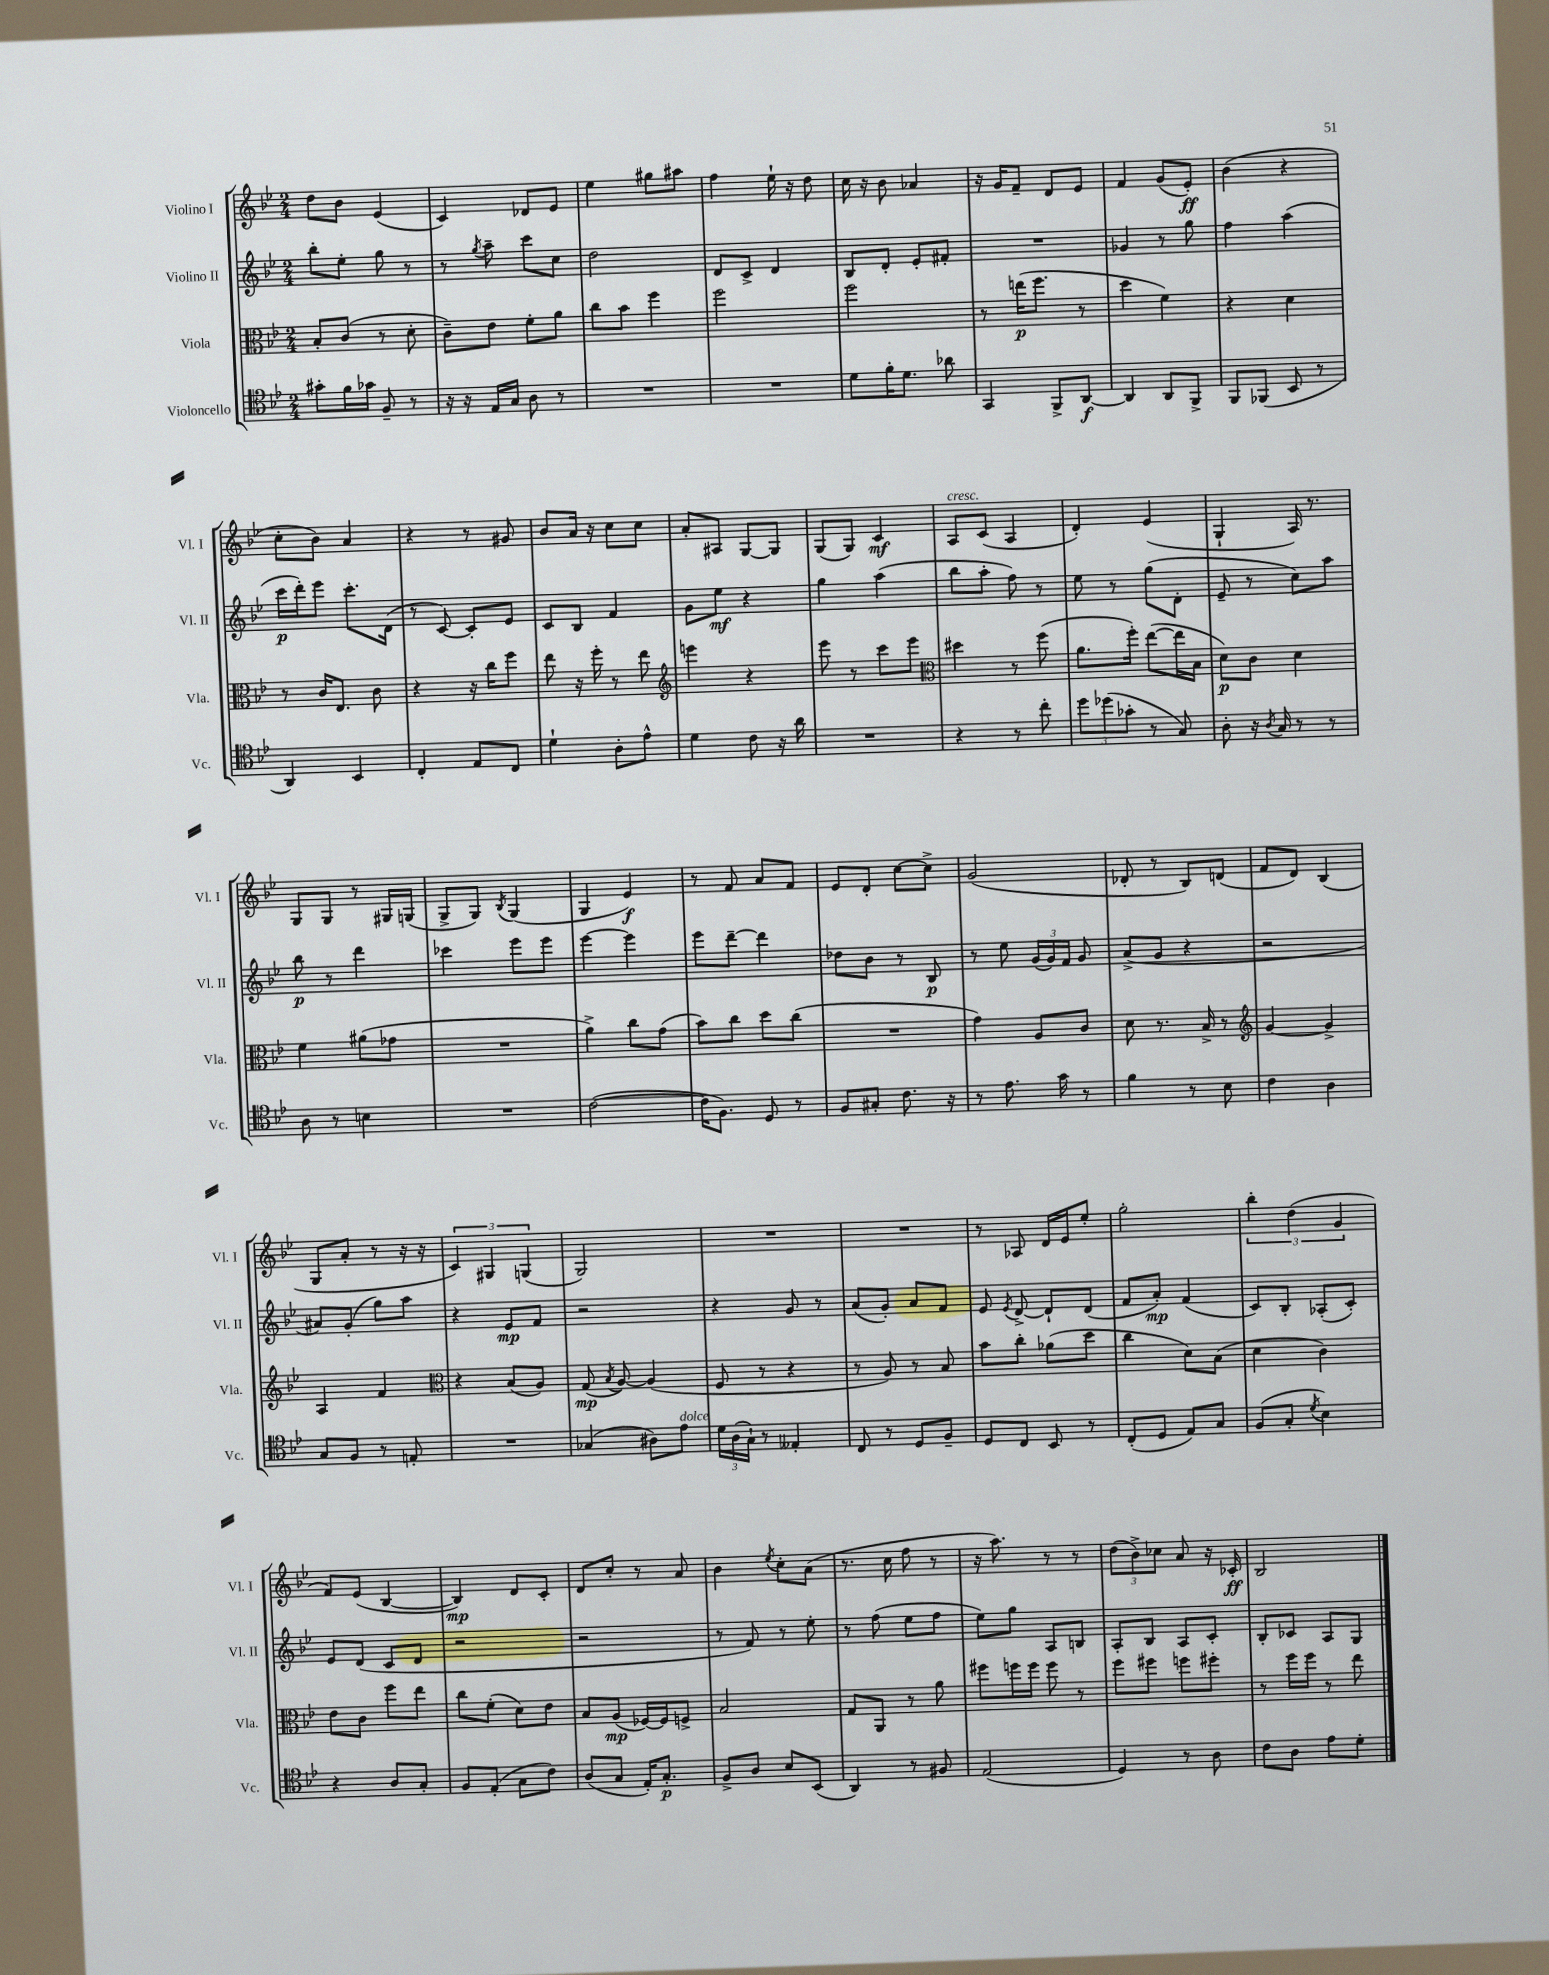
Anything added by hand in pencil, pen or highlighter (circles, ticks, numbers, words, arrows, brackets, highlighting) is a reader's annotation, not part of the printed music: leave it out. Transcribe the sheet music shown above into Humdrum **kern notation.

**kern	**dynam	**kern	**dynam	**kern	**dynam	**kern	**dynam
*part4	*part4	*part3	*part3	*part2	*part2	*part1	*part1
*staff4	*staff4	*staff3	*staff3	*staff2	*staff2	*staff1	*staff1
*I"Violoncello	*	*I"Viola	*	*I"Violino II	*	*I"Violino I	*
*I'Vc.	*	*I'Vla.	*	*I'Vl. II	*	*I'Vl. I	*
*clefC4	*	*clefC3	*	*clefG2	*	*clefG2	*
*k[b-e-]	*	*k[b-e-]	*	*k[b-e-]	*	*k[b-e-]	*
*M2/4	*	*M2/4	*	*M2/4	*	*M2/4	*
=95	=95	=95	=95	=95	=95	=95	=95
8g#X'\L	.	8B-'/L	.	8bb-'\L	.	8dd\L	.
16f\L	.	(8c/J	.	8ee-'\J	.	8b-\J	.
16g-X\JJ	.	.	.	.	.	.	.
8F~/	.	8r	.	8gg\	.	(4e-/	.
8r	.	8d'\	.	8r	.	.	.
=96	=96	=96	=96	=96	=96	=96	=96
16r	.	8c~\L)	.	8r	.	4c/)	.
16r	.	.	.	.	.	.	.
.	.	.	.	8qgg/	.	.	.
16E-/LL	.	8e-\J	.	8aa~\	.	.	.
16G/JJ	.	.	.	.	.	.	.
8A\	.	8f'\L	.	8ccc\L	.	8d-X/L	.
8r	.	8a\J	.	8cc\J	.	8e-/J	.
=97	=97	=97	=97	=97	=97	=97	=97
2r	.	8cc\L	.	2dd\	.	4ee-\	.
.	.	8b-\J	.	.	.	.	.
.	.	4ff\	.	.	.	8gg#X\L	.
.	.	.	.	.	.	8aa#X\J	.
=98	=98	=98	=98	=98	=98	=98	=98
2r	.	2ff\	.	8d/L	.	4ff\	.
.	.	.	.	8c^/J	.	.	.
.	.	.	.	4d/	.	16ee-`\	.
.	.	.	.	.	.	16r	.
.	.	.	.	.	.	8dd\	.
=99	=99	=99	=99	=99	=99	=99	=99
8d\L	.	2ff\	.	8B-/L	.	16cc\	.
.	.	.	.	.	.	16r	.
16f'\K	.	.	.	8d'/J	.	8b-\	.
8.d\J	.	.	.	.	.	.	.
.	.	.	.	8e-'/L	.	4a-X/	.
8a-X\	.	.	.	8f#X'/J	.	.	.
=100	=100	=100	=100	=100	=100	=100	=100
4GG/	.	8r	.	2r	.	16r	.
.	.	.	.	.	.	16g/KL	.
.	.	(16een\KL	p	.	.	8f~/J	.
.	.	8.ff\J	.	.	.	.	.
8FF^/L	.	.	.	.	.	8d/L	.
[8AA/J	f	8r	.	.	.	8e-/J	.
=101	=101	=101	=101	=101	=101	=101	=101
4AA/]	.	4dd\	.	4g-X/	.	4f/	.
8AA/L	.	4f\)	.	8r	.	(8g/L	.
8FF^/J	.	.	.	8gg\	.	8e-'/J)	ff
=102	=102	=102	=102	=102	=102	=102	=102
8FF/L	.	4r	.	4ff\	.	(4b-\	.
(8FF-X/J	.	.	.	.	.	.	.
8BB-/	.	4d\	.	(4aa\	.	4r	.
8r	.	.	.	.	.	.	.
!!LO:LB:g=z
=103	=103	=103	=103	=103	=103	=103	=103
4AA/)	.	8r	.	16ccc\LL	p	8cc'\L	.
.	.	.	.	16ddd'\J)	.	.	.
.	.	16c/KL	.	8eee-\J	.	8b-\J)	.
.	.	8.E-/J	.	.	.	.	.
4BB-/	.	.	.	8.ccc'\L	.	4a/	.
.	.	8c\	.	.	.	.	.
.	.	.	.	(16d\Jk	.	.	.
=104	=104	=104	=104	=104	=104	=104	=104
4C'/	.	4r	.	8r	.	4r	.
.	.	.	.	[8c/)	.	.	.
8E-/L	.	16r	.	8c'/L]	.	8r	.
.	.	16cc\KL	.	.	.	.	.
8C/J	.	8ff\J	.	8e-/J	.	8g#X/	.
=105	=105	=105	=105	=105	=105	=105	=105
4d`\	.	8ee-\	.	8c/L	.	8b-/L	.
.	.	16r	.	8B-/J	.	16a/Jk	.
.	.	16ff'\	.	.	.	16r	.
8A'\L	.	8r	.	4f/	.	8cc\L	.
8e-^^\J	.	8ee-\	.	.	.	8cc\J	.
=106	=106	=106	=106	=106	=106	=106	=106
*	*	*clefG2	*	*	*	*	*
4d\	.	4eeen\	.	8g\L	.	8a'/L	.
.	.	.	.	8ee-\J	mf	8A#X/J	.
8c\	.	4r	.	4r	.	[8G/L	.
16r	.	.	.	.	.	8G/J]	.
16a\	.	.	.	.	.	.	.
=107	=107	=107	=107	=107	=107	=107	=107
2r	.	8eee-\	.	4gg\	.	(8G/L	.
.	.	8r	.	.	.	8G/J)	.
.	.	8ccc\L	.	(4aa\	.	4c/	mf
.	.	8eee-\J	.	.	.	.	.
=108	=108	=108	=108	=108	=108	=108	=108
*	*	*clefC3	*	*	*	*	*
!	!	!	!	!	!	!LO:TX:a:i:t=cresc.	!
4r	.	4dd#X\	.	8bb-\L	.	8A/L	.
.	.	.	.	8aa'\J	.	(8c/J	.
8r	.	8r	.	8ff\)	.	4A/	.
8cc'\	.	(8ff\	.	8r	.	.	.
=109	=109	=109	=109	=109	=109	=109	=109
12dd\L	.	8.a\L	.	8ee-\	.	4d'/)	.
(12dd-X\	.	.	.	.	.	.	.
.	.	.	.	8r	.	.	.
12g-X'\J	.	.	.	.	.	.	.
.	.	16ff'\Jk)	.	.	.	.	.
8r	.	([8ee-\L	.	(8gg\L	.	(4e-/	.
8G/)	.	16ee-\L]	.	8d'\J	.	.	.
.	.	16B-\JJ	.	.	.	.	.
=110	=110	=110	=110	=110	=110	=110	=110
8A'\	.	8d\L)	p	8e-~/	.	4G`/	.
16r	.	8c\J	.	8r	.	.	.
8qA/	.	.	.	.	.	.	.
16G/	.	.	.	.	.	.	.
8r	.	4d\	.	8cc\L)	.	16A/)	.
.	.	.	.	.	.	8.r	.
8r	.	.	.	8aa\J	.	.	.
!!LO:LB:g=z
=111	=111	=111	=111	=111	=111	=111	=111
8A\	.	4f\	.	8bb-\	p	8G/L	.
8r	.	.	.	8r	.	8G/J	.
4Bn\	.	(8a#X\L	.	4ddd\	.	8r	.
.	.	8g-X\J	.	.	.	16G#X/LL	.
.	.	.	.	.	.	(16Gn/JJ	.
=112	=112	=112	=112	=112	=112	=112	=112
2r	.	2r	.	4ccc-X\	.	8G^/L	.
.	.	.	.	.	.	8G/J)	.
.	.	.	.	.	.	8qB-/	.
.	.	.	.	8eee-\L	.	(4G/	.
.	.	.	.	8eee-\J	.	.	.
=113	=113	=113	=113	=113	=113	=113	=113
([2c\	.	4a^\)	.	[4eee-\	.	4G/	.
.	.	8cc\L	.	4eee-\]	.	4e-/)	f
.	.	(8g\J	.	.	.	.	.
=114	=114	=114	=114	=114	=114	=114	=114
16c\KL]	.	8b-\L)	.	8eee-\L	.	8r	.
8.F\J)	.	.	.	.	.	.	.
.	.	8cc\J	.	[8ddd~\J	.	8f/	.
8D/	.	8dd\L	.	4ddd\]	.	8a/L	.
8r	.	(8cc\J	.	.	.	8f/J	.
=115	=115	=115	=115	=115	=115	=115	=115
8F/L	.	2r	.	8dd-X\L	.	8e-/L	.
8G#X'/J	.	.	.	8b-\J	.	8d'/J	.
8.c\	.	.	.	8r	.	[8cc\L	.
.	.	.	.	8B-/	p	8cc^\J]	.
16r	.	.	.	.	.	.	.
=116	=116	=116	=116	=116	=116	=116	=116
8r	.	4g\)	.	8r	.	(2g/	.
8.e-\	.	.	.	8ee-\	.	.	.
.	.	8A/L	.	(24g/LL	.	.	.
.	.	.	.	24g/)	.	.	.
16g\	.	.	.	.	.	.	.
.	.	.	.	24f/JJ	.	.	.
8r	.	8c/J	.	8g/	.	.	.
=117	=117	=117	=117	=117	=117	=117	=117
4f\	.	8d\	.	(8a^/L	.	8d-X'/	.
.	.	8.r	.	8g/J	.	8r	.
8r	.	.	.	4r	.	8B-/L)	.
.	.	16B-^/	.	.	.	.	.
8B-\	.	8r	.	.	.	(8dn/J	.
=118	=118	=118	=118	=118	=118	=118	=118
*	*	*clefG2	*	*	*	*	*
4c\	.	[4g/	.	2r	.	8f/L	.
.	.	.	.	.	.	8d/J)	.
4A\	.	4g^/]	.	.	.	(4B-/	.
!!LO:LB:g=z
=119	=119	=119	=119	=119	=119	=119	=119
8G/L	.	4A/	.	8a#X/L)	.	8G/L	.
8F/J	.	.	.	(8g'/J	.	8a'/J	.
8r	.	4f/	.	8gg\L)	.	8r	.
8En'/	.	.	.	8aa\J	.	16r	.
.	.	.	.	.	.	16r	.
=120	=120	=120	=120	=120	=120	=120	=120
*	*	*clefC3	*	*	*	*	*
2r	.	4r	.	4r	.	6c/)	.
.	.	.	.	.	.	6G#X/	.
.	.	(8B-/L	.	8e-/L	mp	.	.
.	.	.	.	.	.	(6Gn/	.
.	.	8A/J)	.	8f/J	.	.	.
=121	=121	=121	=121	=121	=121	=121	=121
(4G-X/	.	(8G/	mp	2r	.	2G/)	.
.	.	8qB-/	.	.	.	.	.
.	.	[8A/)	.	.	.	.	.
8A#X\L)	.	(4A/]	.	.	.	.	.
!LO:TX:a:i:t=dolce	!	!	!	!	!	!	!
8e-\J	.	.	.	.	.	.	.
=122	=122	=122	=122	=122	=122	=122	=122
24d\LL	.	8F/	.	4r	.	2r	.
(24A\	.	.	.	.	.	.	.
24G`\JJ)	.	.	.	.	.	.	.
8r	.	8r	.	.	.	.	.
4E--X'/	.	4r	.	8g/	.	.	.
.	.	.	.	8r	.	.	.
=123	=123	=123	=123	=123	=123	=123	=123
8C/	.	8r	.	(8a/L	.	2r	.
8r	.	8A/)	.	8g'/J)	.	.	.
8D/L	.	8r	.	8a/L	.	.	.
8F~/J	.	8B-/	.	8f/J	.	.	.
=124	=124	=124	=124	=124	=124	=124	=124
8D/L	.	8b-\L	.	8e-/	.	8r	.
.	.	.	.	8qe-/	.	.	.
8C/J	.	8cc'\J	.	[8d^/	.	8A-X/	.
8BB-/	.	(8a-X\L	.	8d`/L]	.	16d/LL	.
.	.	.	.	.	.	16e-/J	.
8r	.	8dd\J	.	(8d/J	.	8ee-'/J	.
=125	=125	=125	=125	=125	=125	=125	=125
(8C'/L	.	4cc\	.	8f/L	.	2gg'\	.
8D/J	.	.	.	8a'/J)	mp	.	.
8E-/L)	.	8d\L)	.	(4f/	.	.	.
8G/J	.	(8B-\J	.	.	.	.	.
=126	=126	=126	=126	=126	=126	=126	=126
(8F/L	.	4d\	.	8c/L)	.	6bb-'\	.
8G'/J	.	.	.	8B-'/J	.	.	.
.	.	.	.	.	.	(6dd\	.
8qd/	.	.	.	.	.	.	.
4B-\)	.	4c\)	.	(8A-X'/L	.	.	.
.	.	.	.	.	.	6g/	.
.	.	.	.	8c'/J)	.	.	.
!!LO:LB:g=z
=127	=127	=127	=127	=127	=127	=127	=127
4r	.	8e-\L	.	8e-/L	.	8f/L)	.
.	.	8c\J	.	(8d/J	.	(8e-/J	.
8A/L	.	8ff\L	.	8c/L	.	[4B-/	.
8G'/J	.	8ee-\J	.	8d/J	.	.	.
=128	=128	=128	=128	=128	=128	=128	=128
8F/L	.	8cc\L	.	2r	.	4B-/])	mp
(8E-'/J	.	(8f'\J	.	.	.	.	.
8G\L	.	8d\L)	.	.	.	8d/L	.
8c\J)	.	8e-\J	.	.	.	8c'/J	.
=129	=129	=129	=129	=129	=129	=129	=129
(8A/L	.	8B-/L	.	2r	.	8d/L	.
8G/J	.	(8A/J	mp	.	.	8cc'/J	.
16E-'/KL)	.	[16F-X/LL)	.	.	.	8r	.
8.G'/J	p	16F-/J]	.	.	.	.	.
.	.	8Fn^/J	.	.	.	8a/	.
=130	=130	=130	=130	=130	=130	=130	=130
8F^/L	.	2B-/	.	8r	.	4b-\	.
8A/J	.	.	.	8f/)	.	.	.
.	.	.	.	.	.	8qee-/	.
8B-/L	.	.	.	8r	.	8cc'\L	.
(8BB-/J	.	.	.	8ee-'\	.	(8a\J	.
=131	=131	=131	=131	=131	=131	=131	=131
4AA/)	.	8G/L	.	8r	.	8.r	.
.	.	8AA/J	.	(8ff\	.	.	.
.	.	.	.	.	.	16cc\	.
8r	.	8r	.	8ee-\L	.	8ff\	.
8F#X/	.	8a\	.	8ff\J	.	8r	.
=132	=132	=132	=132	=132	=132	=132	=132
(2E-/	.	8ff#X\L	.	8ee-\L)	.	16r	.
.	.	.	.	.	.	8.aa\)	.
.	.	16ffn\L	.	8gg\J	.	.	.
.	.	16ff\JJ	.	.	.	.	.
.	.	8ff\	.	8A/L	.	8r	.
.	.	8r	.	8Bn/J	.	8r	.
=133	=133	=133	=133	=133	=133	=133	=133
4D/)	.	8ff\L	.	8A'/L	.	(12dd\L	.
.	.	.	.	.	.	12b-^\)	.
.	.	8ff#X\J	.	8B-/J	.	.	.
.	.	.	.	.	.	12cc-X\J	.
8r	.	8ffn\L	.	8A/L	.	8a/	.
8A\	.	8ff#X'\J	.	8c'/J	.	16r	.
.	.	.	.	.	.	16c-X'/	ff
=134	=134	=134	=134	=134	=134	=134	=134
8c\L	.	8r	.	8B-'/L	.	2B-/	.
8A\J	.	16ff\LL	.	8c-X/J	.	.	.
.	.	16ff\JJ	.	.	.	.	.
8e-\L	.	8r	.	8A/L	.	.	.
8d'\J	.	8ee-\	.	8G/J	.	.	.
==	==	==	==	==	==	==	==
*-	*-	*-	*-	*-	*-	*-	*-
